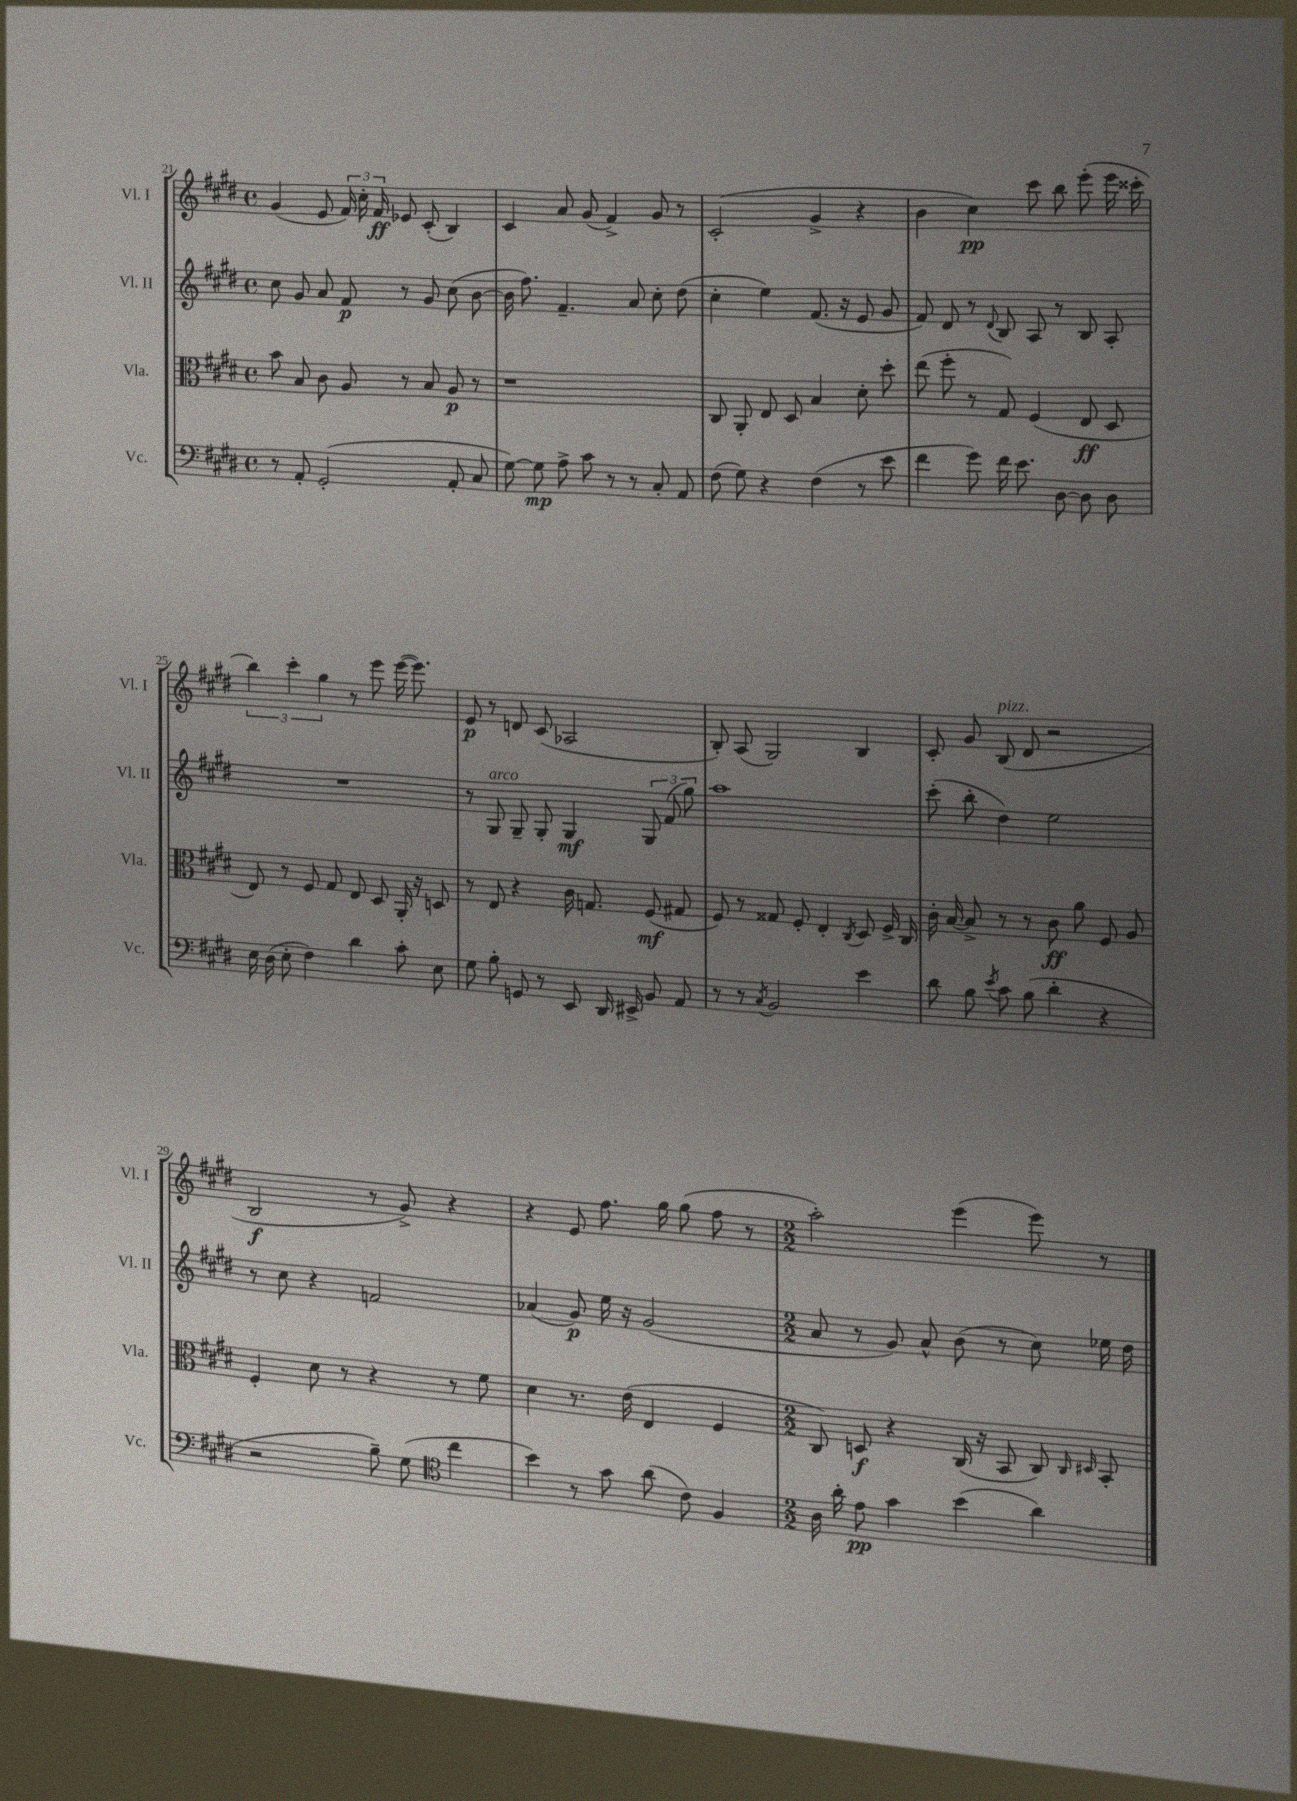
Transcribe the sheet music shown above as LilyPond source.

<<
\new StaffGroup <<
\new Staff = "s0" \with { instrumentName = "Vl. I" shortInstrumentName = "Vl. I" } {
    \clef treble \key e \major \defaultTimeSignature \time 4/4
    \autoBeamOff gis'4( e'8 \tuplet 3/2 { fis'16) cis''16-. fis'16\ff } ees'8 cis'8-.( b4) |
    cis'4 a'8 gis'8( fis'4->) gis'8 r8 |
    cis'2-.( gis'4-> r4 |
    b'4 cis''4\pp) cis'''8 b''8 e'''8-.( e'''16 cisis'''16-. |
    \tuplet 3/2 { b''4) cis'''4-. gis''4 } r8 e'''8 e'''16~( e'''8.) |
    e'8\p r8 d'8 cis'8( aes2 |
    b8-.) a8( gis2) b4 |
    cis'8-. gis'8 b8^\markup { \italic "pizz." }( dis'8 r2 |
    b2\f r8 gis'8->) r4 |
    r4 e'8 fis''8. gis''16 gis''8( fis''8 r8 |
    \numericTimeSignature \time 2/2 a''2-.) e'''4( e'''8) r8 \bar "|." |
}
\new Staff = "s1" \with { instrumentName = "Vl. II" shortInstrumentName = "Vl. II" } {
    \clef treble \key e \major \defaultTimeSignature \time 4/4
    \autoBeamOff cis''8 gis'8 a'8 fis'8\p r8 gis'8 cis''8( b'8~ |
    b'16 fis''8.) fis'4.-- a'8 cis''8-. dis''8( |
    cis''4-. e''4) fis'8.( r16 e'8 gis'8 |
    fis'8) dis'8 r8 \appoggiatura { dis'8 } b8 a8 r8 b8 a8-. |
    R1 |
    r8 gis8^\markup { \italic "arco" } gis8-- gis8-. gis4\mf \tuplet 3/2 { gis8 fis'8( gis''8) } |
    a''1 |
    cis'''8-.( b''8-. dis''4) e''2 |
    r8 cis''8 r4 f'2 |
    aes'4( gis'8\p) e''16 r16 gis'2( |
    \numericTimeSignature \time 2/2 a'8 r8 gis'8) a'8-^ b'8( r8 cis''8) ees''16 dis''16 \bar "|." |
}
\new Staff = "s2" \with { instrumentName = "Vla." shortInstrumentName = "Vla." } {
    \clef alto \key e \major \defaultTimeSignature \time 4/4
    \autoBeamOff b'8 b8 cis'8 a8 r8 b8 a8\p r8 |
    r1 |
    cis8 a,8-. e8 dis8 b4 dis'8-. dis''8-. |
    e''8( fis''8-. r8 gis8) fis4( e8\ff dis8 |
    e8) r8 fis8 gis8 e8 dis8 a,16-. r16 d8 |
    r8 e8 r4 cis'16 g8. fis8\mf( gis8 |
    fis8) r8 gisis8 fis8-. e4-. \acciaccatura { cis8 } dis8 fis16-> cis16 |
    cis'16-. b16~ b8-> r8 r8 cis'8\ff a'8 fis8 a8 |
    fis4-. dis'8 r8 r4 r8 fis'8 |
    dis'4 r8. e'16( e4 fis4 |
    \numericTimeSignature \time 2/2 cis8) d8\f r4 cis16( r16 b,8 cis8) \grace { cis16 dis16 } b,8-. \bar "|." |
}
\new Staff = "s3" \with { instrumentName = "Vc." shortInstrumentName = "Vc." } {
    \clef bass \key e \major \defaultTimeSignature \time 4/4
    \autoBeamOff r8 a,8-. gis,2-.( a,8-. cis8 |
    gis8~) gis8\mp a8-> cis'8 r8 r8 cis8-. a,8 |
    fis8( gis8) r4 fis4( r8 e'8 |
    fis'4 gis'8) fis'16 e'8. dis8~ dis8 dis8 |
    e16 dis16( e8-. fis4) dis'4 cis'8-. e8 |
    gis8 b8-. g,8 r8 e,8 dis,16 eis,16-> b,8 a,8 |
    r8 r8 \acciaccatura { cis8 } b,2 e'4 |
    dis'8 b8 \acciaccatura { e'8 } cis'8 b8( dis'4-. r4 |
    r2 b8--) gis8( \clef tenor cis''4 |
    b'4) r8 gis'8 a'8( cis'8) fis4 |
    \numericTimeSignature \time 2/2 a16 a'16-. e'8\pp gis'4 b'4( a'4) \bar "|." |
}
>>
>>
\layout { \context { \Score currentBarNumber = #21 } }
